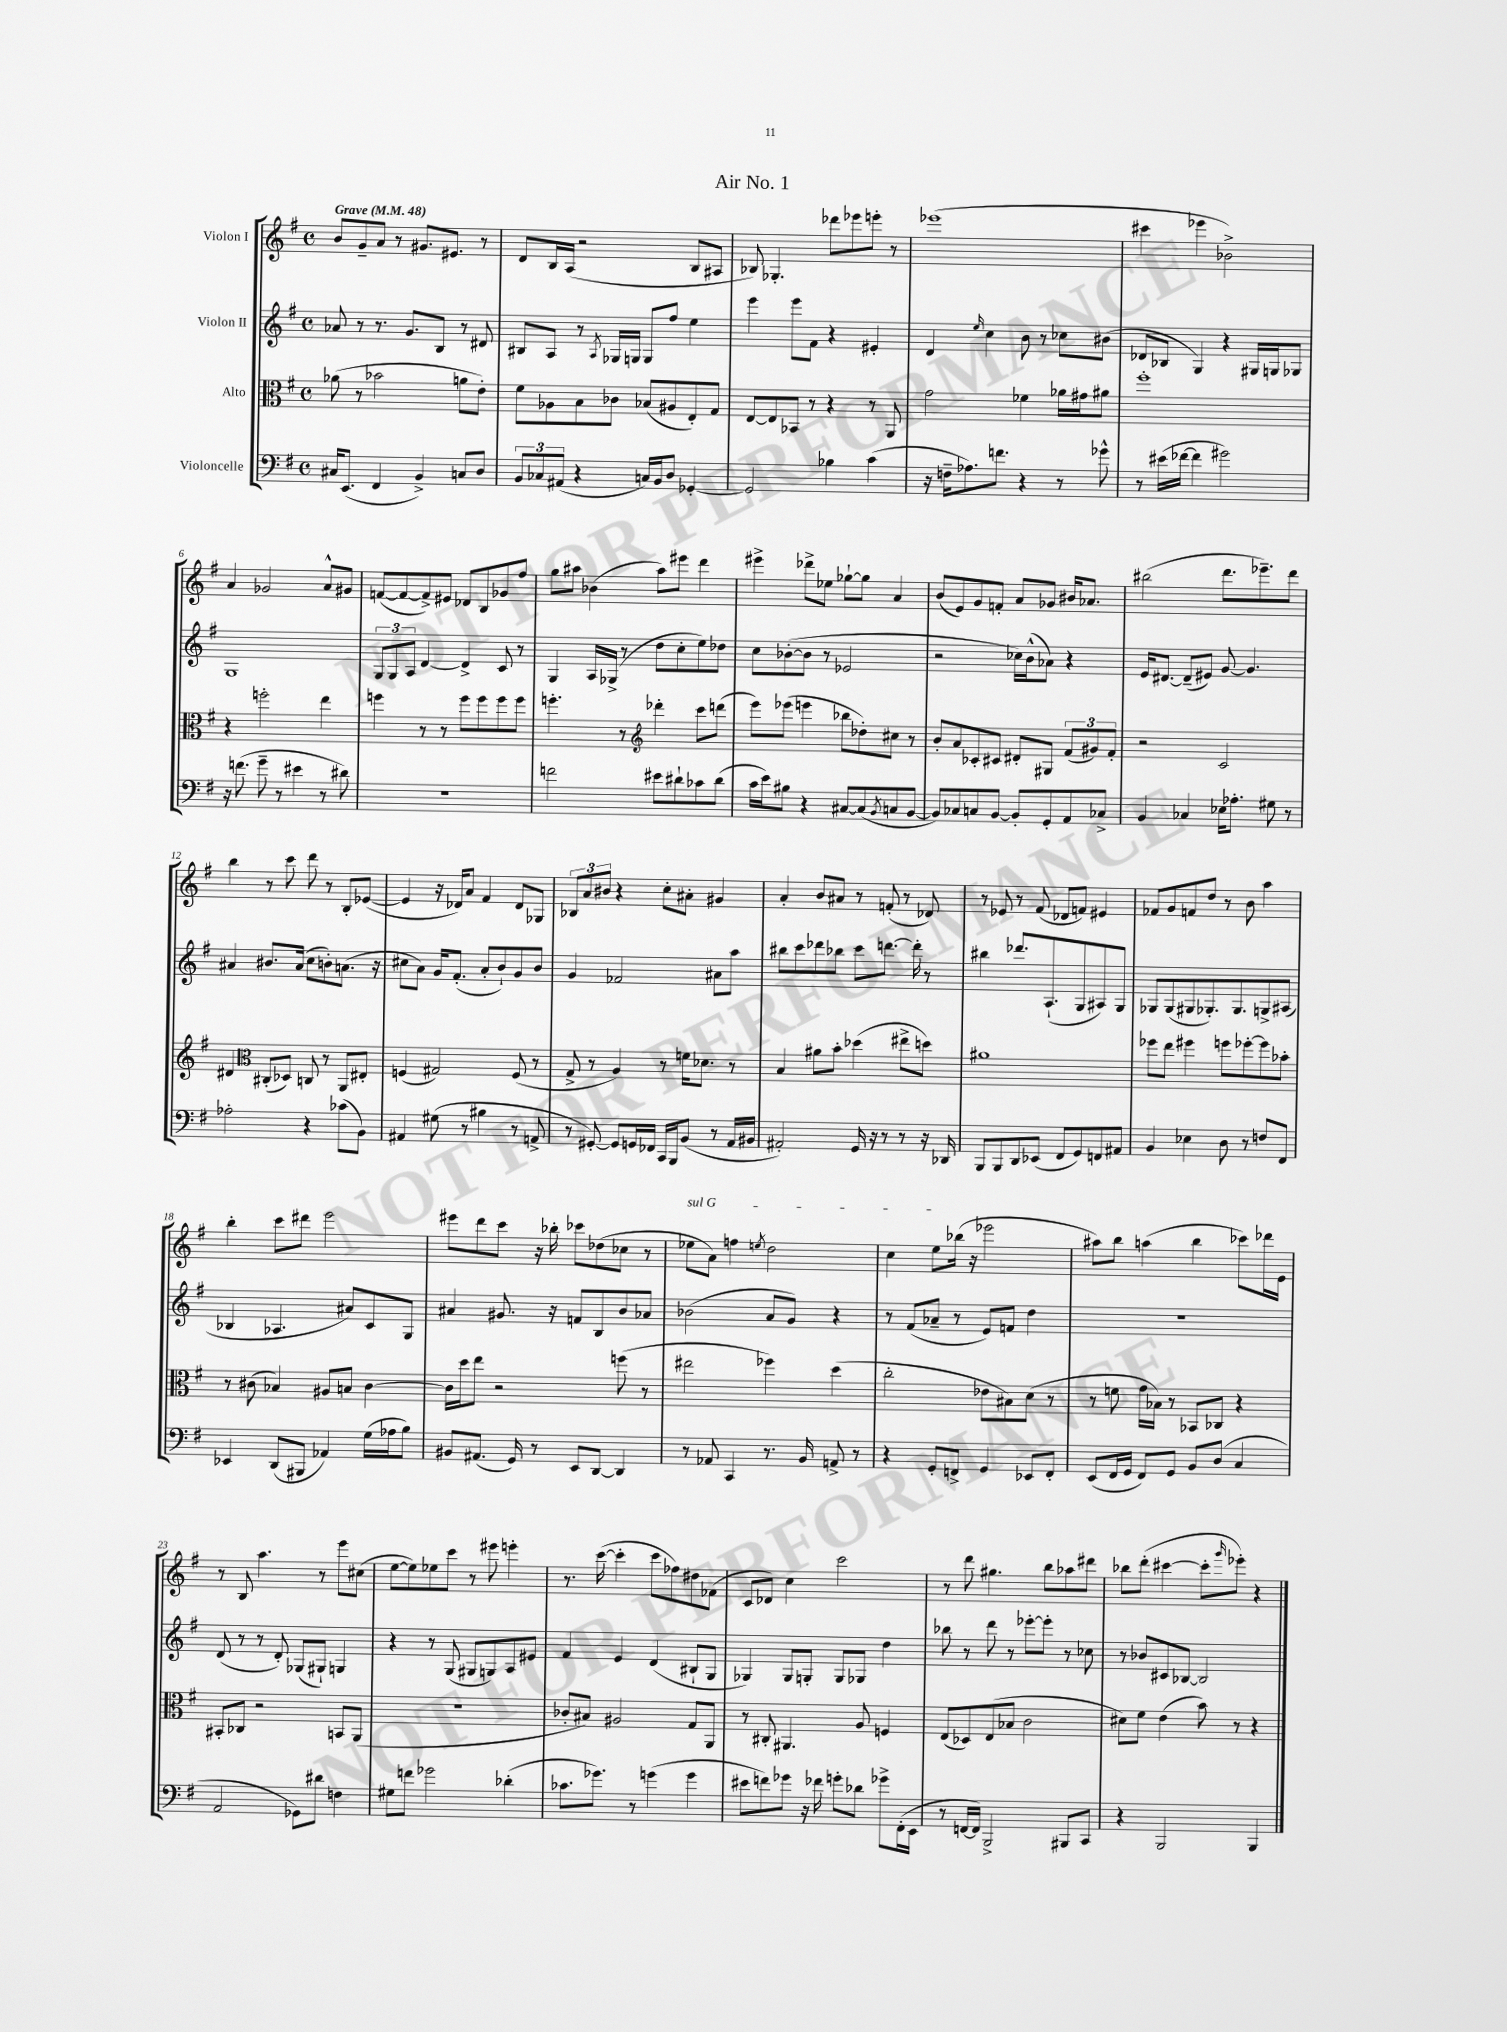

**kern	**kern	**kern	**kern
*part4	*part3	*part2	*part1
*staff4	*staff3	*staff2	*staff1
*I"Violoncelle	*I"Alto	*I"Violon II	*I"Violon I
*clefF4	*clefC3	*clefG2	*clefG2
*k[f#]	*k[f#]	*k[f#]	*k[f#]
*M4/4	*M4/4	*M4/4	*M4/4
*met(c)	*met(c)	*met(c)	*met(c)
*MM48	*MM48	*MM48	*MM48
=1	=1	=1	=1
!	!	!	!LO:TX:a:B:t=Grave
16C#X/KL	(8a-X\	8a-X/	8b/L
(8.EE/J	.	.	.
.	8r	8r	8g~/
4FF#/	2b-X\	8.r	8a/J
.	.	.	8r
.	.	8.g/L	.
4BB^/)	.	.	8.g#X/L
.	.	8B/J	.
.	.	.	8.e#X/J
8Cn/L	8an\L	8r	.
8D/J	8e'\J)	8d#X/	8r
=2	=2	=2	=2
12BB/L	8f#\L	8B#X/L	8d/L
12C-X/	.	.	.
.	8A-X\	8A/J	16B/L
(12AA#X/J	.	.	.
.	.	.	(16A/JJ
4r	8B\	8r	2r
.	.	8qA/	.
.	8c-X\J	16G-X/LL	.
.	.	16Gn/JJ	.
16Cn/LL)	(8B-X/L	8G/L	.
16BB/J	.	.	.
8D/J	8A#X/	8ff#/J	.
[4GG-X'/	8E'/)	4ee\	8B/L
.	8G/J	.	8A#X/J
=3	=3	=3	=3
2GG-/]	[8E/L	4eee\	8B-X/)
.	8E/]	.	4.G-X'/
.	8BB-X/J	8eee\L	.
.	8r	8f#\J	.
4B-X\	4r	4r	8ddd-X\L
.	.	.	8eee-X\
(4c\	8r	4e#X'/	8eeen'\J
.	8AA/	.	8r
=4	=4	=4	=4
16r	2g\	4d/	(1eee-X
16Fn~\KL	.	.	.
8.A-X\)	.	.	.
.	.	16qqee/	.
.	.	4cc\	.
8.fn\J	.	.	.
4r	4f-X\	8b\	.
.	.	8r	.
8r	16a-X\LL	8cc-X\L	.
.	16g#X\J	.	.
8g-X^^\	8a#X\J	(8b#X\J	.
=5	=5	=5	=5
8r	1ff#'	8d-X/L	4ccc#X\
(16e#X\LL	.	8B-X/J	.
[16f-X\JJ	.	.	.
4f-\]	.	4G/)	4eee-X\
2g#X\)	.	4r	2b-X^\)
.	.	16G#X/LL	.
.	.	16Gn/J	.
.	.	8G-X/J	.
!!LO:LB:g=z
=6	=6	=6	=6
16r	4r	1G	4a/
(8.fn\	.	.	.
8g~\	2ffn'\	.	2g-X/
8r	.	.	.
4e#X\	.	.	.
8r	4ee\	.	8a^^/L
8d#X\)	.	.	8g#X/J
=7	=7	=7	=7
1r	4ffn\	12G/L	([8fn/L
.	.	12G/	.
.	.	.	8f/_
.	.	12A/J	.
.	8r	[4d/	8f^/])
.	8r	.	8e#X/J
.	8ff\L	4d^/]	8d-X/L
.	8ff\	.	8B/
.	8ff\	8c/	8g-X/
.	8ff\J	8r	8ff#/J
=8	=8	=8	=8
2fn\	4.ffn'\	4G/	8gg\L
.	.	.	8aa#X\J
.	.	16A/LL	(4b-X\
.	.	(16G-X^/JJ	.
.	8r	8r	.
*	*clefG2	*	*
8e#X\L	4ddd-X'\	8dd\L	8aa#\L)
8d#X`\	.	8cc'\	8eee#X\J
8c-X\	8ccc\L	8ee\)	4ddd\
(8d#\J	(8dddn\J	8dd-X\J	.
=9	=9	=9	=9
16c\LL	8eee\L)	8cc\L	4eee#X^\
16e\J)	.	.	.
8B#X\J	(8eee-X\J	([8b-X'\	.
4r	4eeen\	8b-\J]	8ddd-X^\L
.	.	8r	8ee-X\J
[8C#X/L	8bb-X\L	2e-X/	[8gg-X`\L
(8C#/]	8dd-X'\)	.	8gg-\J]
8qBB/	.	.	.
8Cn/	8cc#X\J	.	4a/
[8BB/J	8r	.	.
=10	=10	=10	=10
8BB/L])	8b'/L	2r	(8b/L
8C-X/	8a/	.	8e/)
8Cn/	8c-X'/	.	8g/
[8BB/J	8c#X/J	.	8fn'/J
8BB'/L]	8d#X'/L	16cc-X\LL)	8a/L
.	.	(16b^^\J	.
8GG'/	8G#X/J	8a-X\J)	8g-X/J
8AA/	(12f#/L	4r	16b#X/KL
.	.	.	8.a-X/J
.	12g#X/)	.	.
8C-X^/J	.	.	.
.	12f#'/J	.	.
=11	=11	=11	=11
4BB/	2r	16e/KL	(2bb#X\
.	.	[8.d#X/J	.
4C-X/	.	(8d#~/L]	.
.	.	8e#X/J)	.
16E-X\KL	2c/	[8g/	8.ddd\L
8.A-X'\J	.	.	.
.	.	4.g/]	.
.	.	.	8.eee-X~\)
8G#X\	.	.	.
8r	.	.	8ddd\J
!!LO:LB:g=z
=12	=12	=12	=12
2A-X'\	4d#X/	4a#X/	4bb\
*	*clefC3	*	*
.	(8C#X'/L	8.b#X/L	8r
.	8D-X/J)	.	8ccc\
.	.	(16a#/Jk	.
4r	8Cn/	8cc\L	8ddd\
.	8r	8bn'\)	8r
(8c-X\L	8AA/L	(8.an\J	8B'/L
8BB\J)	8E#X'/J	.	([8e-X/J
.	.	16r	.
=13	=13	=13	=13
4AA#X/	(4Fn/	8cc#X\L	4e-/]
.	.	8a\J)	.
(8G#X\	2G#X/)	16g/KL	16r
.	.	(8.f#'/J	16d-X/KL)
8r	.	.	8a/J
4B#X\	.	8a'/L	4f#/
.	.	8b`/)	.
8r	(8F/	8g/	8d-/L
8AAn^/	8r	8b/J	8G-X/J
=14	=14	=14	=14
8r	8G^/	4g/	12B-X/L
.	.	.	12a/
[8GG#X'/)	8r	.	.
.	.	.	12b#X/J
8GG#/L]	4A/)	2f-X/	4r
16GGn/L	.	.	.
16FF-X/JJ	.	.	.
16CC/LL	8r	.	8cc'\L
16BBB/J	.	.	.
(8BB/J	16fn\KL	.	8a#X'\J
.	8.d-X\J	.	.
8r	.	8a#X\L	4g#X/
16AA/LL	8r	8aa\J	.
16BB#X/JJ	.	.	.
=15	=15	=15	=15
2AA#X'/)	4B/	8bb#X\L	4a'/
.	.	8ccc\	.
.	8a#X\L	8ddd-X\	8b/L
.	8b'\J	8bb-X\J	8a#X/J
16GG/	(4dd-X\	8ccc\L	8r
16r	.	.	.
8r	.	[8.dddn\J	(8fn'/
8r	8ee#X^\L	.	8r
.	.	16ddd'\]	.
16r	8ddn\J)	8r	8d-X/)
16DD-X/	.	.	.
=16	=16	=16	=16
8BBB/L	1a#X	4bb#X\	8r
8BBB/	.	.	8e-X/
8DD/	.	8.ddd-X/L	8r
(8EE-X/J	.	.	(8f#/
.	.	(8.A`/	.
8FF#/L	.	.	8d-X/L
8GG/)	.	8G/	8fn/J)
8FFn/	.	8A#X/)	4e#X/
8AA#X/J	.	8G/J	.
=17	=17	=17	=17
4BB/	8ff-X\L	8G-X/L	8f-X/L
.	8ee\J	(8G-/	8g/
4E-X\	4ff#X\	8G#X/	8fn/
.	.	8.G-X'/)	8dd/J
8D\	8ffn\L	.	8r
.	.	8.G-/	.
8r	[8ff-X'\	.	8b\
8Fn/L	8ff-\]	8Gn^/	4aa\
8FF#/J	8b-X'\J	(8A#X/J	.
!!LO:LB:g=z
=18	=18	=18	=18
4EE-X/	8r	4B-X/	4bb'\
.	(8c#X\	.	.
(8DD/L	4B-X/)	4.A-X/	8ccc\L
8BBB#X/J	.	.	8ddd#X\J
4AA-X/)	8A#X/L	.	2eee\
.	8Bn/J	8a#X/L)	.
(16G\LL	[4c#\	8c/	.
16A-X\J	.	.	.
8B\J)	.	8G/J	.
=19	=19	=19	=19
8BB#X/L	16c#\LL]	4a#X/	8eee#X\L
.	16dd\J	.	.
(8.AA#X/J	8ee\J	.	8ddd\
.	2r	8.g#X/	8ccc\J
16GG/)	.	.	.
8r	.	.	16r
.	.	16r	16bb-X'\
8EE/L	.	8fn/L	8ccc-X\L
[8DD/J	.	8B/	(8dd-X\
4DD/]	(8ffn\	8b/	8cc-X\J
.	8r	8a-X/J	8r
=20	=20	=20	=20
!	!	!	!LO:TX:a:i:t=sul G
8r	2ee#X\	(2b-X\	8ee-X\L
8AA-X/	.	.	8a\J)
4CC/	.	.	4ffn\
.	.	.	8qeen/
8.r	4ff-X\)	8a/L	2dd\
.	.	8g/J)	.
16BB/	.	.	.
8AAn^/	(4dd\	4r	.
8r	.	.	.
=21	=21	=21	=21
4r	2cc'\	8r	4cc\
.	.	(8f#/L	.
8GG'/L	.	8a-X~/J	8ee\L
8FFn^/J	.	8r	(16bb-X\Jk
.	.	.	16r
4GG/	8e-X\L	8e/L)	2eee-X\
.	8B#X\)	8fn/J	.
8EE-X/L	(8d\J	4dd\	.
8FF'/J	8r	.	.
=22	=22	=22	=22
(8EE/L	8r	1r	8aa#X\L)
16FF#/L	8fn\	.	8bb\J
16GG/JJ	.	.	.
8FF#/L)	16g\LL	.	(4aan\
.	16B-X\JJ)	.	.
8GG/J	8r	.	.
8BB/L	8BB-X/L	.	4bb\
(8D/J	8C-X/J	.	.
4C/	4r	.	8ccc-X\L)
.	.	.	16ddd-X\L
.	.	.	16e\JJ
!!LO:LB:g=z
=23	=23	=23	=23
2AA/	8BB#X'/L	(8d/	8r
.	8C-X/J	8r	8B/
.	2r	8r	4.aa\
.	.	8d'/)	.
8GG-X\L)	.	(8G-X/L	.
8d#X\J	.	8G#X`/J)	8r
4Fn\	8BBn/L	4Gn/	8eee\L
.	(8AA/J	.	(8cc#X\J
=24	=24	=24	=24
8G#X\L	1r	4r	[8ee\L
8fn\J	.	.	8ee\])
2g-X\	.	8r	8ee-X\
.	.	(8G/	8ccc\J
.	.	8G#X/L	8r
.	.	8Gn/)	8eee#X\
(4d-X'\	.	8A/	4eeen'\
.	.	8e#X/J	.
=25	=25	=25	=25
8.c-X\L	8c-X'/L	4f#/	8.r
.	8B#X/J)	.	.
8.g-X\J)	.	.	([16ccc\
.	2A#X/	4e/	4ccc'\]
8r	.	.	.
(4gn\	.	(4d/	8ccc\L
.	.	.	8ff-X\)
4g\	8G/L	8B#X`/L	8dd#X\
.	8AA/J	8G/J	(8f-X\J
=26	=26	=26	=26
8e#X\L	8r	4G-X/)	8c/L
8fn\)	8C#X'/	.	8d-X/J)
8g-X\J	4.AA#X/	8G-/L	4cc\
16r	.	8Gn'/J	.
16f-X\	.	.	.
8gn'\L	.	8G/L	2ccc\
8d-X\J	8A/	8G-X/J	.
8g-X^\L	4Fn/	4dd\	.
(16FF#'\L	.	.	.
16EE\JJ	.	.	.
=27	=27	=27	=27
8r	(8E/L	8bb-X\	8r
[16FFn/LL	8D-X/)	8r	8ddd\
16FF/JJ])	.	.	.
2BBB^/	(8E/	8ddd\	4.gg#X\
.	8B-X/J	8r	.
.	2c\	[8eee-X'\L	.
.	.	8eee-'\J]	8bb\L
8BBB#X/L	.	8r	8aa-X\
8CC/J	.	8cc-X\	8ddd#X\J
=28	=28	=28	=28
4r	8d#X\L)	8r	8bb-X\L
.	8f#\J	8b-X/L	(8ddd'\J
2BBB/	(4e\	8c#X/	[4ccc#X\
.	.	[8B-X/J	.
.	8b\)	2B-/]	8ccc#'\L]
.	.	.	16qqggg/
.	8r	.	8eee-X'\J)
4BBB/	4r	.	4r
==	==	==	==
*-	*-	*-	*-
